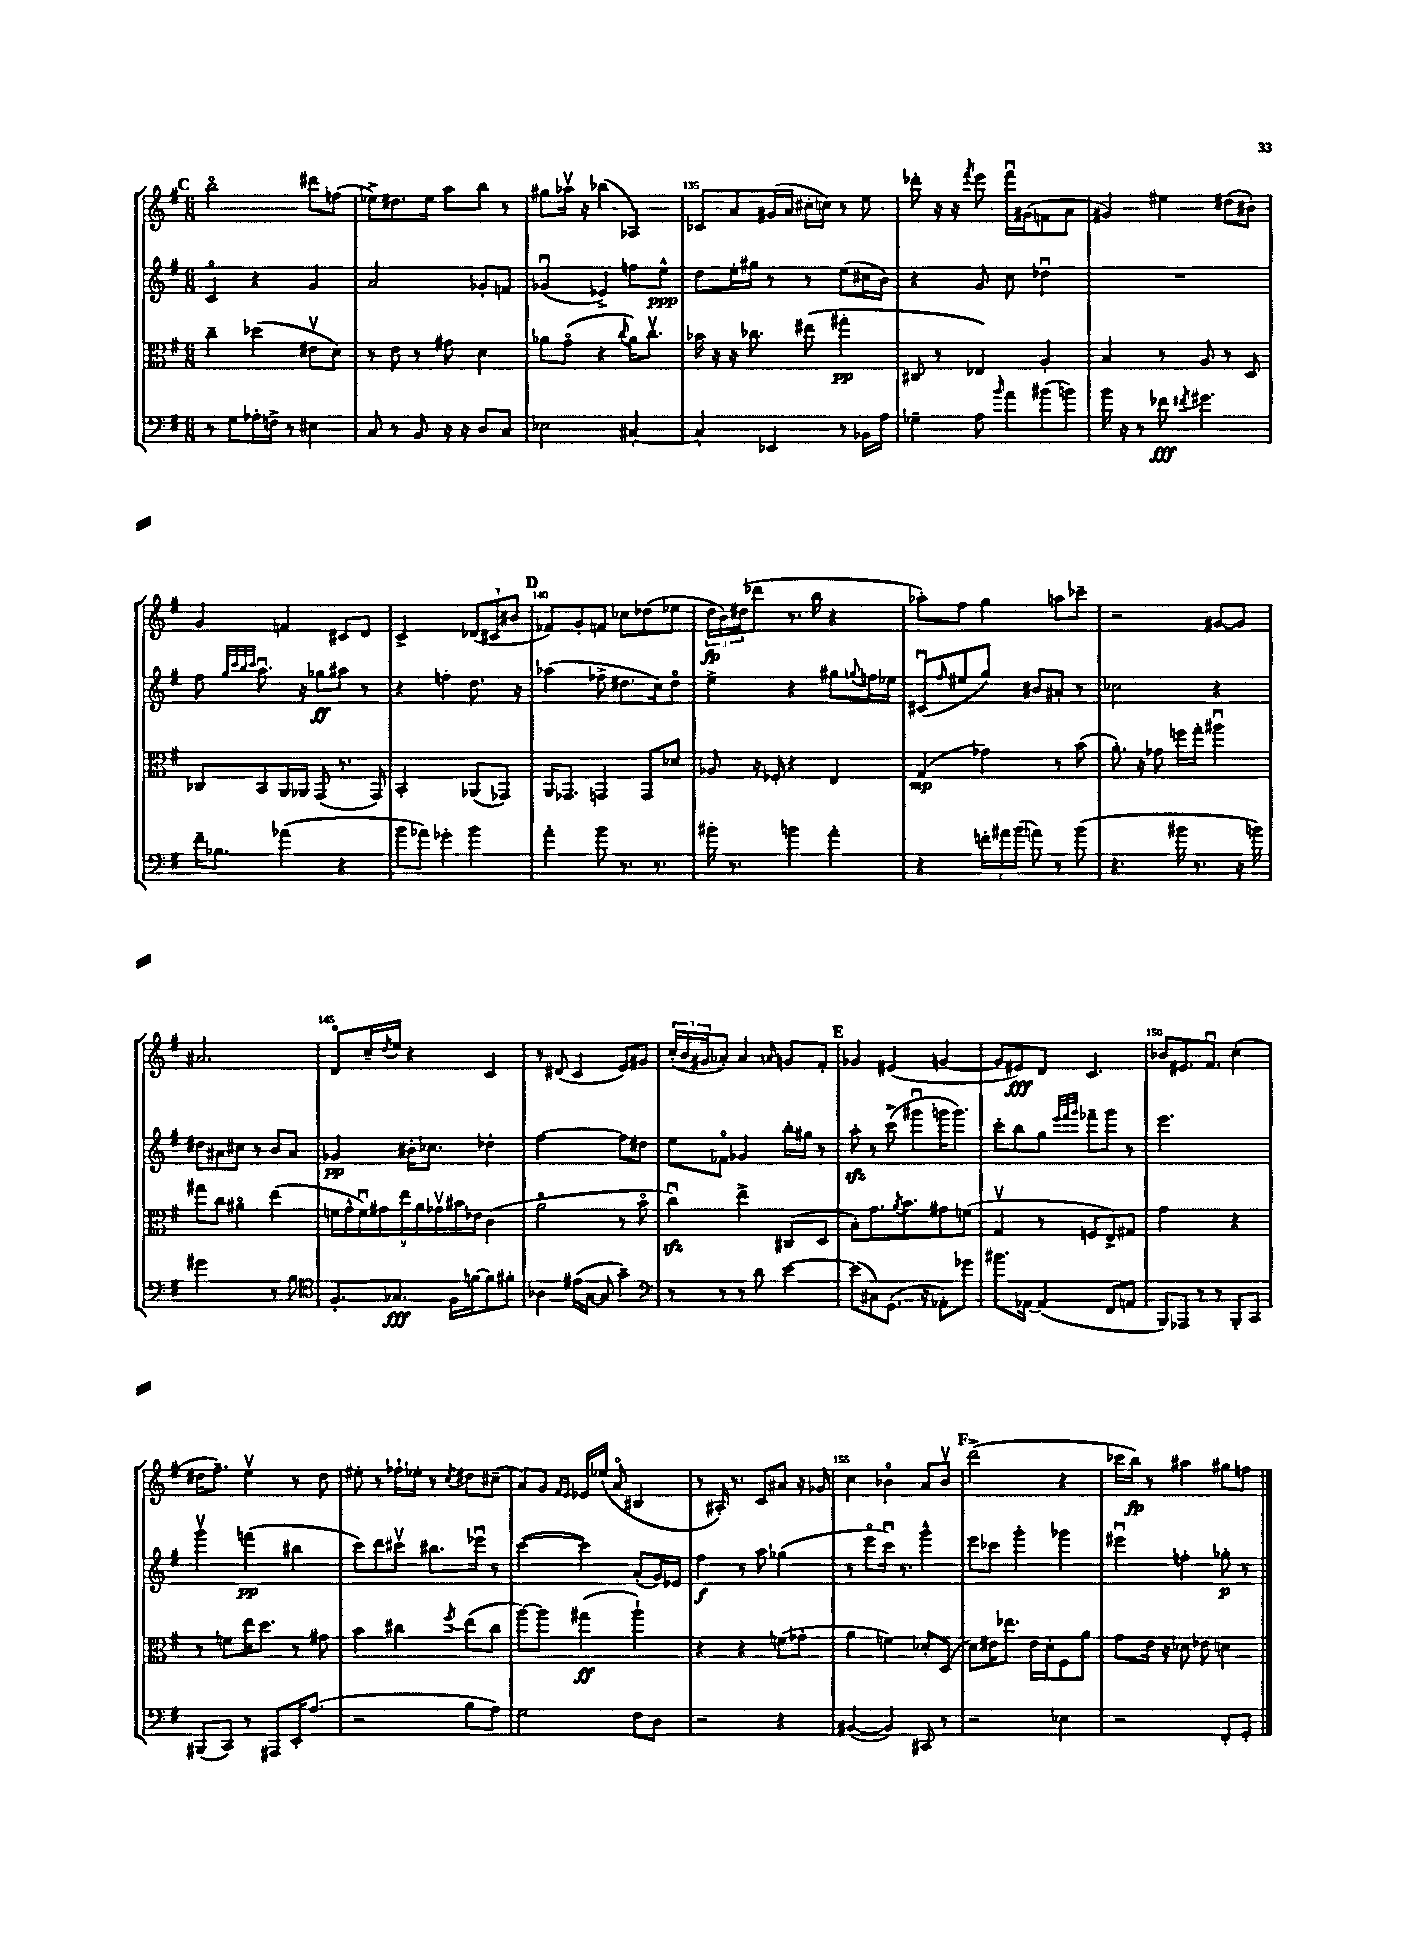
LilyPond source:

<<
\new StaffGroup <<
\new Staff = "s0" {
    \clef treble \key g \major \numericTimeSignature \time 6/8
    \mark \markup { \bold "C" } b''2\flageolet dis'''8 f''8( |
    ees''8->) dis''8. ees''16 a''8 b''8 r8 |
    gis''8 aes''16\upbow r16 bes''4( aes4) |
    ces'8 a'8 gis'16( a'16 cis''16-. c''16) r8 e''8 |
    des'''8-. r16 r16 \acciaccatura { fis'''8 } e'''8 fis'''16\downbow gis'16( f'8 a'8 |
    gis'4) eis''4 dis''8( bis'8-.) |
    g'4 f'4 cis'8 d'8 |
    c'2-> \tuplet 3/2 { des'8( cis'8 bis'8 } |
    \mark \markup { \bold "D" } fes'8) g'8-. f'8 ces''8 des''8( ees''8 |
    \tuplet 3/2 { d''16\fp b'16) dis''16( } des'''8 r8. b''16 r4 |
    aes''8-.) fis''8 g''4 a''8 ces'''8-- |
    r2 gis'8~ gis'8 |
    ais'2. |
    d'8\flageolet c''16-- \acciaccatura { d''8 } e''16 r4 c'4 |
    r8 dis'8( c'4 e'8) gis'8 |
    \tuplet 3/2 { c''16-.( b'16 gis'16 } aes'8-.) aes'4 \grace { a'16 } g'8 fis'8-. |
    \mark \markup { \bold "E" } ges'4 eis'4( g'4~ |
    g'8 eis'8\fff) d'8 c'4. |
    bes'8 eis'8. fis'8.\downbow c''4-.( |
    dis''16 fis''8.--) e''4\upbow r8 dis''8 |
    eis''8-. r8 fes''16-! ees''16-. r8 \acciaccatura { c''8 } dis''8 cis''8--( |
    a'8) g'8 \grace { fis'16 e'16 } ees'16 ees''16( a'8\flageolet bis4 |
    r8 ais16-.) r8. c'8 ais'8 r16 ges'16 |
    c''4 bes'4\flageolet a'8 bes'8\upbow |
    \mark \markup { \bold "F" } d'''2->( r4 |
    ces'''16 b''16\fp) r8 ais''4 gis''8 f''8 \bar "|." |
}
\new Staff = "s1" {
    \clef treble \key g \major \numericTimeSignature \time 6/8
    \mark \markup { \bold "C" } c'4\flageolet r4 g'4 |
    a'2 ges'8-. f'8 |
    ges'4\downbow( ees'4->) f''8 e''8-^\ppp |
    d''8 e''16-. gis''16 r8 r8 e''8( cis''16 b'16) |
    r4 g'8 c''8 des''4\downbow |
    R2. |
    fis''8 \grace { g''32 c'''32 b''32 c'''32 } a''8.\downbow r16 ges''8\ff ais''8 r8 |
    r4 f''4-. d''8. r16 |
    \mark \markup { \bold "D" } aes''4( fes''8-> dis''8. c''16) dis''8\flageolet |
    e''4-> r4 gis''8 \appoggiatura { g''8 } f''16 ees''16 |
    cis'8\downbow( \grace { fis''16 } eis''8 g''8) bis'8 ais'8-. r8 |
    ces''2 r4 |
    dis''8 ais'8 cis''8 r8 b'8 ais'8 |
    ges'4\pp bis'16-. ces''8. des''4-. |
    fis''2~ fis''8 dis''8 |
    e''8 fes'8\flageolet ges'4 b''16-. gis''16 r8 |
    \mark \markup { \bold "E" } a''8-.\sfz r8 c'''8->( gis'''8\downbow g'''16 g'''8.) |
    c'''8-. b''8 g''8 \grace { e'''32 fis'''32 g'''32 } fes'''8-- g'''8 r8 |
    e'''2. |
    g'''4\upbow f'''4\pp( bis''4 |
    c'''8) d'''8 cis'''8\upbow bis''8. ees'''16\downbow r8 |
    c'''4~( c'''4) a'8-.( g'16) ees'16 |
    fis''4\f r8 a''8 ges''4( |
    r8 e'''8\flageolet c'''16\downbow) r8. g'''4-^ |
    \mark \markup { \bold "F" } e'''8 ces'''8 g'''4-. ges'''4 |
    eis'''4\downbow f''4-. ges''8-.\p r8 \bar "|." |
}
\new Staff = "s2" {
    \clef alto \key g \major \numericTimeSignature \time 6/8
    \mark \markup { \bold "C" } c''4-- des''4( eis'8\upbow d'8) |
    r8 e'8 r8 gis'8 d'4 |
    aes'8 g'8\flageolet( r4 \appoggiatura { c''8 } aes'16) c''8.\upbow |
    bes'16 r16 r16 ces''8. eis''8( gis''4-.\pp |
    cis8 r8 ees4) a4-. |
    b4 r8 a8 r8 d8 |
    ces8 b,8 a,16 aes,16 g,8( r8. g,16) |
    b,2-. aes,8( ges,8) |
    \mark \markup { \bold "D" } a,16 ges,8. g,4 g,8 des'8 |
    aes8 r16 fes16-. r4 e4 |
    g4\mp( ges'4) r8 b'8( |
    a'8.-.) r16 ges'8 f''16 g''16-. ais''4\downbow |
    gis''8 c''8 ais'4\flageolet e''4( |
    \tuplet 9/8 { f'16 g'16-^ f'16\downbow) gis'16 e''16 a'16 ges'16\upbow bis'16 ees'16 } c'4( |
    a'2\flageolet r8 b'8\flageolet |
    c''4\downbow\sfz) e''4-> cis8( d8 |
    \mark \markup { \bold "E" } b8-.) g'8. \acciaccatura { a'8 } b'8. gis'8 f'8( |
    g4\upbow r8 f8 e8->) gis8 |
    g'2 r4 |
    r8 f'8 e''16 d''8. r8 gis'8 |
    b'4 cis''4 \acciaccatura { fis''8 } e''8( cis''8 |
    a''8~) a''8 gis''4\ff( a''4-!) |
    r4 r4 f'8( ges'8-. |
    a'4 f'4) des'8-. d8( |
    \mark \markup { \bold "F" } d'8) eis'16 ees''8. eis'16 d'16-. fis8 a'8 |
    g'8 e'16 r16 des'8 ees'8 d'4 \bar "|." |
}
\new Staff = "s3" {
    \clef bass \key g \major \numericTimeSignature \time 6/8
    \mark \markup { \bold "C" } r8 g8 aes16-. f16-> r8 eis4 |
    c8 r8 b,8 r16 r16 d8 c8 |
    ees2 cis4~-. |
    cis4-. ees,4 r8 bes,16 a16 |
    ges4-- a8 \grace { b'16 } a'8 bis'8( b'8) |
    b'16 r16 r8 fes'8\fff \acciaccatura { fis'8 } gis'4. |
    fis'16-- bes8. aes'4( r4 |
    b'8 aes'8) ges'4-. b'4 |
    \mark \markup { \bold "D" } a'4-. b'8 r8. r8. |
    bis'16-. r8. b'4 a'4-. |
    r4 \tuplet 3/2 { f'16-. ais'16 b'16( } a'8) r8 b'8( |
    r4. bis'16 r8. r16 b'16) |
    gis'2 r8 b8 |
    \clef tenor fis8.-. ges8.\fff fis16 f'16~ f'8 fis'8-. |
    aes4 eis'16( g16~ g8 g'4--) |
    \clef bass r8 r8 r8 d'8 e'4~ |
    \mark \markup { \bold "E" } e'8( cis8) g,8.( r16 aes,8-.) ges'8 |
    bis'8. aes,16~ aes,4( fis,8 a,8 |
    b,,8) aes,,8 r8 r8 b,,8-. c,8 |
    bis,,8( c,8) r8 ais,,8 e,16-. a8.( |
    r2 b8 a8) |
    g2 fis8 d8 |
    r2 r4 |
    bis,4~( bis,4) cis,8 r8 |
    \mark \markup { \bold "F" } r2 ees4 |
    r2 fis,8-. g,8-. \bar "|." |
}
>>
>>
\layout { \context { \Score currentBarNumber = #132 \override BarNumber.break-visibility = ##(#f #t #t) barNumberVisibility = #(every-nth-bar-number-visible 5) } }
